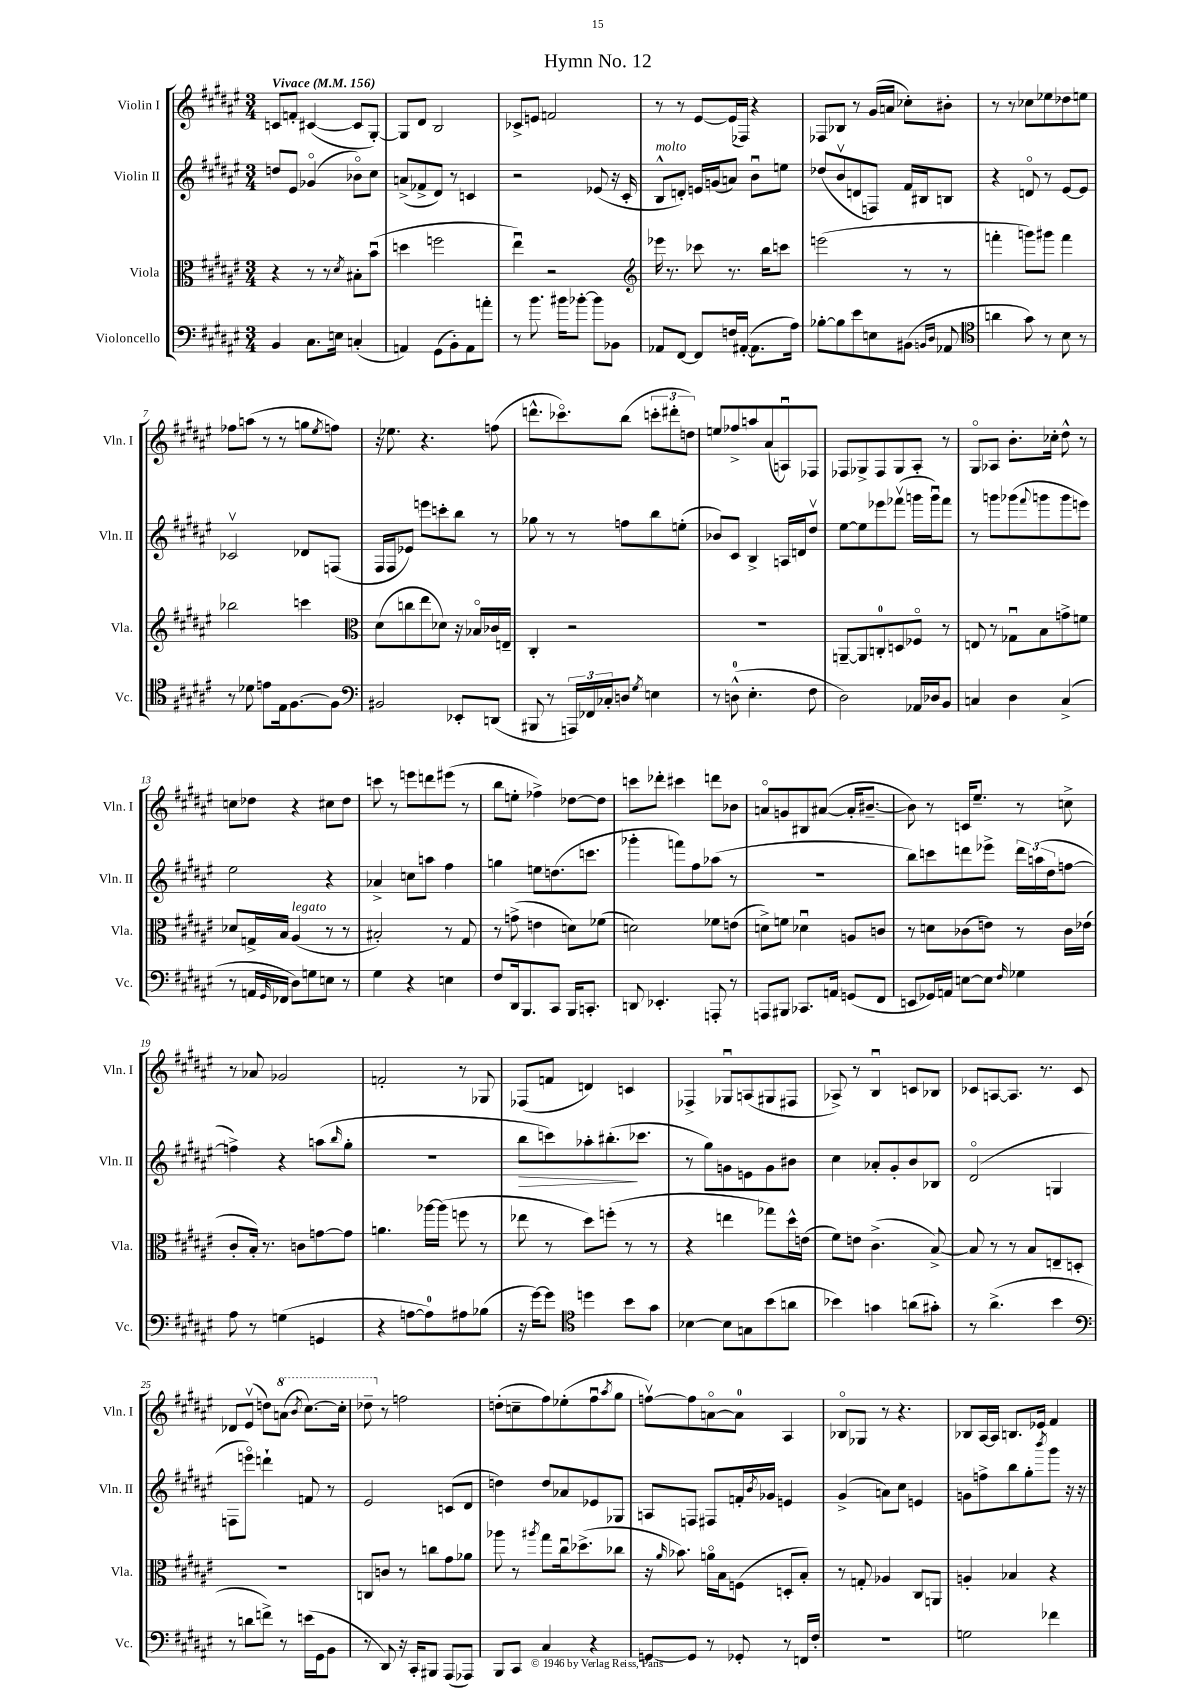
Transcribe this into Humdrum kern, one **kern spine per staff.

**kern	**kern	**kern	**kern
*staff4	*staff3	*staff2	*staff1
*clefF4	*clefC3	*clefG2	*clefG2
*k[f#c#g#d#a#e#]	*k[f#c#g#d#a#e#]	*k[f#c#g#d#a#e#]	*k[f#c#g#d#a#e#]
*M3/4	*M3/4	*M3/4	*M3/4
*MM156	*MM156	*MM156	*MM156
4BB/	4r	8dd/L	8c/L
.	.	8e#/J	8f'/J
8.C#\L	8r	(4g-o/	([4c#/
.	8r	.	.
16E\Jk	.	.	.
.	8qd#/	.	.
(4C'/	8B#'\L	8b-o\L)	8c#/]L
.	(8bu\J	8cc#\J	[8G#'/J)
=	=	=	=
4AA/)	4dd\	(8a^/L	8G#/]L
.	.	8f-^/	8d#/J
(8GG#\L	2ff\	8d#/J)	2B/
8BB'\)	.	8r	.
8AA\	.	4c/	.
8a'\J	.	.	.
=	=	=	=
8r	4ee#u\)	2r	8c-^/L
8.b\	.	.	8e/J
.	2r	.	2f/
16b#\LK	.	.	.
[8b-'\J	.	.	.
8b-\]L	.	(8e-/	.
8BB-\J	.	16r	.
.	.	16c#'/	.
=	=	=	=
*	*clefG2	*	*
8AA-/L	16eee-\	8B^^/L	8r
.	8.r	.	.
[8FF#/J	.	8d'/J)	8r
8FF#/]L	8ccc-\	16e/LL	[8e#/L
.	.	(16g/J	.
16F/L	8.r	8a/J)	(16e#/]L
([16AA#'/JJ	.	.	16F-/JJ)
8.AA#\]L	.	8bu\L	4r
.	16bb\LK	.	.
.	8ccc\J	8ee\J	.
16A#\Jk)	.	.	.
=	=	=	=
[8B-'\L	(2eee\	(8dd-/L	8F-/L
8B-\]	.	8bv/	8B-/J
8e#\	.	8d/	8r
8E\	.	8F/J)	(16g#/LL
.	.	.	16a/JJ
(8BB#\J	8r	16f#/LL	8cc-'\L)
.	.	16B#/J	.
16qqBB/LL	.	.	.
16qqD#/JJ	.	.	.
8AA-/	8r	8B/J	8b#'\J
=	=	=	=
*clefC4	*	*	*
4a\	4fff'\	4r	8r
.	.	.	8r
8g#\)	8ggg\L)	8do/	8cc-\L
8r	8ggg#\J	8r	8ee-\
8B\	4fff\	[8e#/L	8dd-\
8r	.	8e#/]J	8ee\J
=	=	=	=
8r	2bb-\	2c-v/	8ff-\L
8d-\	.	.	(8aa\J
8e\L	.	.	8r
16E#\k	.	.	8r
[8.F#\	.	.	.
.	4ccc\	8d-/L	8gg\L
.	.	.	8qee#/
8F#\]J	.	(8F/J	8ff\J)
=	=	=	=
*clefF4	*clefC3	*	*
2BB#/	(8d#\L	16F#/LL	16r
.	.	16F#/J	8.ee-\
.	8cc\	8e-/J)	.
.	8ee#\	8eee\L	4.r
.	8d-\J)	8ccc'\	.
8EE-'/L	16r	8bb\J	.
.	16B-o/LL	.	.
(8DD/J	16c-/	8r	(8ff\
.	16E~/JJ	.	.
=	=	=	=
8BBB#/	4C#'/	8gg-\	8.ddd^^\L
8r	.	8r	.
.	.	.	8.ccc-o\)
24AAA/LL)	2r	8r	.
24FF-/	.	.	.
24C-'/J	.	.	.
8D/J	.	8ff\L	(8bb\J
8qG#/	.	.	.
4E\	.	8bb\	12ccc'\L
.	.	.	12ddd#'\
.	.	(8ee'\J	.
.	.	.	12dd\J)
=	=	=	=
8r	2.r	8b-/L)	8ee/L
(8D^^\	.	8c#/J	8ff-^/
4.E#'\	.	4B^/	8aa/
.	.	.	(8a#/
.	.	16A/LL	8Au/)
.	.	16d/J	.
8F#\	.	8dd#v/J	8F-/J
=	=	=	=
2D#\)	[8AA~/L	[8ee#\L	8F-/L
.	8AA/]	8ee#\]	8G-^/
.	8C'/	8eee-\	8F-/
.	8D/	(8fff-v\J	8G-/
16AA-/LL	8F-o/J	16ggg\LL	8A#'/J
16D-/J	.	16gggu\J)	.
8BB/J	8r	8fff-\J	8r
=	=	=	=
4C/	8E/	8r	8G#o/L
.	8r	8ggg\L	8A-/J
4D#\	8G-u\L	(8ggg-\	8.b'\L
.	.	8qqfff#/	.
.	8B\	8ggg\	.
.	.	.	16cc-'\Jk
(4C^/	8g^\	8ggg\	8dd#^^\
.	8f\J	8eee\J)	8r
=	=	=	=
8r	8d-/L	2ee#\	8cc\L
16AA/LL	16G^/L	.	8dd-\J
16qqGG#/	.	.	.
16FF-/JJ	16B/JJ	.	.
8D#\L)	(4A#/	.	4r
8G\	.	.	.
8E\J	8r	4r	8cc#\L
8r	8r	.	8dd-\J
=	=	=	=
4G#\	2B#'/)	4a-^/	8ccc\
.	.	.	8r
4r	.	8cc\L	8eee\L
.	.	8aa\J	8ddd\
4E\	8r	4ff#\	(8eee#\J
.	8G#/	.	8r
=	=	=	=
8F#/L	8r	4gg\	8bb\L
16DD#/k	(8g^\	.	8ee'\J
8.BBB/	.	.	.
.	4e\	8ee\L	4ff-^\)
8CC#/J	.	(8.dd\	.
16BBB/LK	8d\L)	.	[8dd-\L
8.CC'/J	.	8.ccc\J	.
.	(8f-\J	.	8dd-\]J
=	=	=	=
8DD/	2d\)	4ggg-'\	8ccc\L
4.EE-'/	.	.	8ddd-'\J
.	.	8fff\L)	4ccc#\
.	.	8ff#\	.
8AAA'/	8f-\L	(8aa-\J	8ddd\L
8r	(8e\J	8r	8b-\J
=	=	=	=
8AAA/L	8d^\L)	2.r	8ao/L
8BBB#/J	8f\J	.	8g/
8.CC-/L	4d-u\	.	8B#/
.	.	.	([8a#/J
16AA/Jk	.	.	.
(8GG/L	8A/L	.	16a#'/]LK
.	.	.	[8.b#~/J
8FF#/J	8c/J	.	.
=	=	=	=
8EE/L	8r	8bb\L)	8b#\])
16GG-/L)	8d\L	8ccc\	8r
16AA/JJ	.	.	.
[8E\L	(8c-\	8ddd\	16c/LK
.	.	.	8.ee#~/J
8E\]J	8e\J)	8eee-^\J	.
16qqF#/	.	.	.
4G-\	8r	24ddd\LL	8r
.	.	(24aa\	.
.	.	24dd#\J	.
.	16c-\LL	[8ff\J	8cc^\
.	(16e-\JJ	.	.
=	=	=	=
8A#\	8c#'/L	4ff^\])	8r
8r	16B'/Jk)	.	8a-/
.	8.r	.	.
(4G\	.	4r	2g-/
.	8c\L	.	.
4GG/	[8g\	(8aa\L	.
.	.	16qqbb/	.
.	8g\]J	8gg#'\J	.
=	=	=	=
4r	4.a\	2.r	2f'/
[8A\L	.	.	.
8A\])	[16aa-\LL	.	.
.	(16aa-\]JJ	.	.
8A#\	8ff\	.	8r
(8B-\J	8r	.	8G-/
=	=	=	=
16r	8ee-\	8bb\L	(8F-/L
[16g#\LK)	.	.	.
8g#\]J	8r	8ccc\)	8f/J
*clefC4	*	*	*
4dd\	8dd#\L)	8aa-'\	4d/)
.	(8ff'\J	(8.bb#'\	.
8b\L	8r	.	4c/
.	.	8.ccc-\J	.
8g#\J	8r	.	.
=	=	=	=
[4B-\	4r	8r	4F-^/
.	.	8gg#\L)	.
8B-\]L	4ee\	8g\	8G-u/L
8G\	.	8e\	(8A/
(8b\	8gg-\L)	8g\	8G#/
8a\J	16dd#^^\L	8b#\J	8F#/J
.	(16e\JJ	.	.
=	=	=	=
4b-\)	8f#\L)	4cc#\	8A-^/)
.	8e\J	.	8r
4g\	(4.c#^\	8a-'/L	4Bu/
.	.	8g#'/	.
(8a\L	.	8b/	8c/L
8g#'\J)	[8B^/)	8B-/J	8B-/J
=	=	=	=
8r	8B/]	(2d#o/	8c-/L
(4.a#^\	8r	.	[8A/
.	8r	.	8.A/]J
.	8B/L	.	.
.	.	.	8.r
4b\	8E~/	4G/	.
.	8D'/J	.	8c-/
=	=	=	=
*clefF4	*	*	*
8r	2.r	8F\L	8d-/L
8d\L	.	8eeeo\J)	(8e#v/J
8f^\J)	.	4ddd`\	8dd\L)
8r	.	.	(8aa\J
.	.	.	8qbb/
(16e\LL	.	8f/	[8.ccc#\L)
16GG#\J	.	.	.
8BB\J	.	8r	.
.	.	.	16ccc#'\]Jk
=	=	=	=
8r	8C/L	2e#/	8ddd-~\
8DD#/)	8c/J	.	8r
16r	8r	.	2ff\
16CC#'/LK	.	.	.
8BBB#/J	8cc\L	.	.
(8AAA#/L	8g#\	(8c/L	.
8AAA-/J)	8a-\J	8d#/J	.
=	=	=	=
8BBB/L	8aa-\	4dd\)	(8dd'\L
8CC#/J	8r	.	8cc~\
.	8qaa#/	.	.
4C#/	8gg#\L	8dd/L	8ff#\)
.	16cc#u\k	8a-/	(8ee-'\
.	(8.dd-^\	.	.
4r	.	8e-/	8ff#u\
.	.	.	8qaa#/
.	8cc-\J	8G-/J	8gg#\J
=	=	=	=
[8GG/L	16r	8A/L	[8ffv\L)
.	16qqa#/	.	.
.	8.b-\)	.	.
8GG/]J	.	8F/J	8ff\]
8r	16ao\LL	8F#/L	[8ao\
.	16B\J	.	.
8GG-'/	(8F\J	16f'/L	8a\]J
.	.	8qb/	.
.	.	16g-/JJ	.
8r	8D'/L	4e/	4A#/
16FF/LL	8B'/J)	.	.
16F#'/JJ	.	.	.
=	=	=	=
2.r	8r	(4g#^/	8B-o/L
.	8G'/	.	8G-/J
.	4A-/	8a\L)	8r
.	.	8cc#\J	4.r
.	8C#/L	4e/	.
.	8AA/J	.	.
=	=	=	=
2G\	4A'/	8g\L	8B-/L
.	.	8ff^\	[16A#/L
.	.	.	16A#/]JJ
.	4B-/	8bb\	8.B/L
.	.	8gg#'\	.
.	.	.	16e-/Jk
.	.	8qbbb/	.
4f-\	4r	8ggg#\J	4f#/
.	.	16r	.
.	.	16r	.
==	==	==	==
*-	*-	*-	*-
